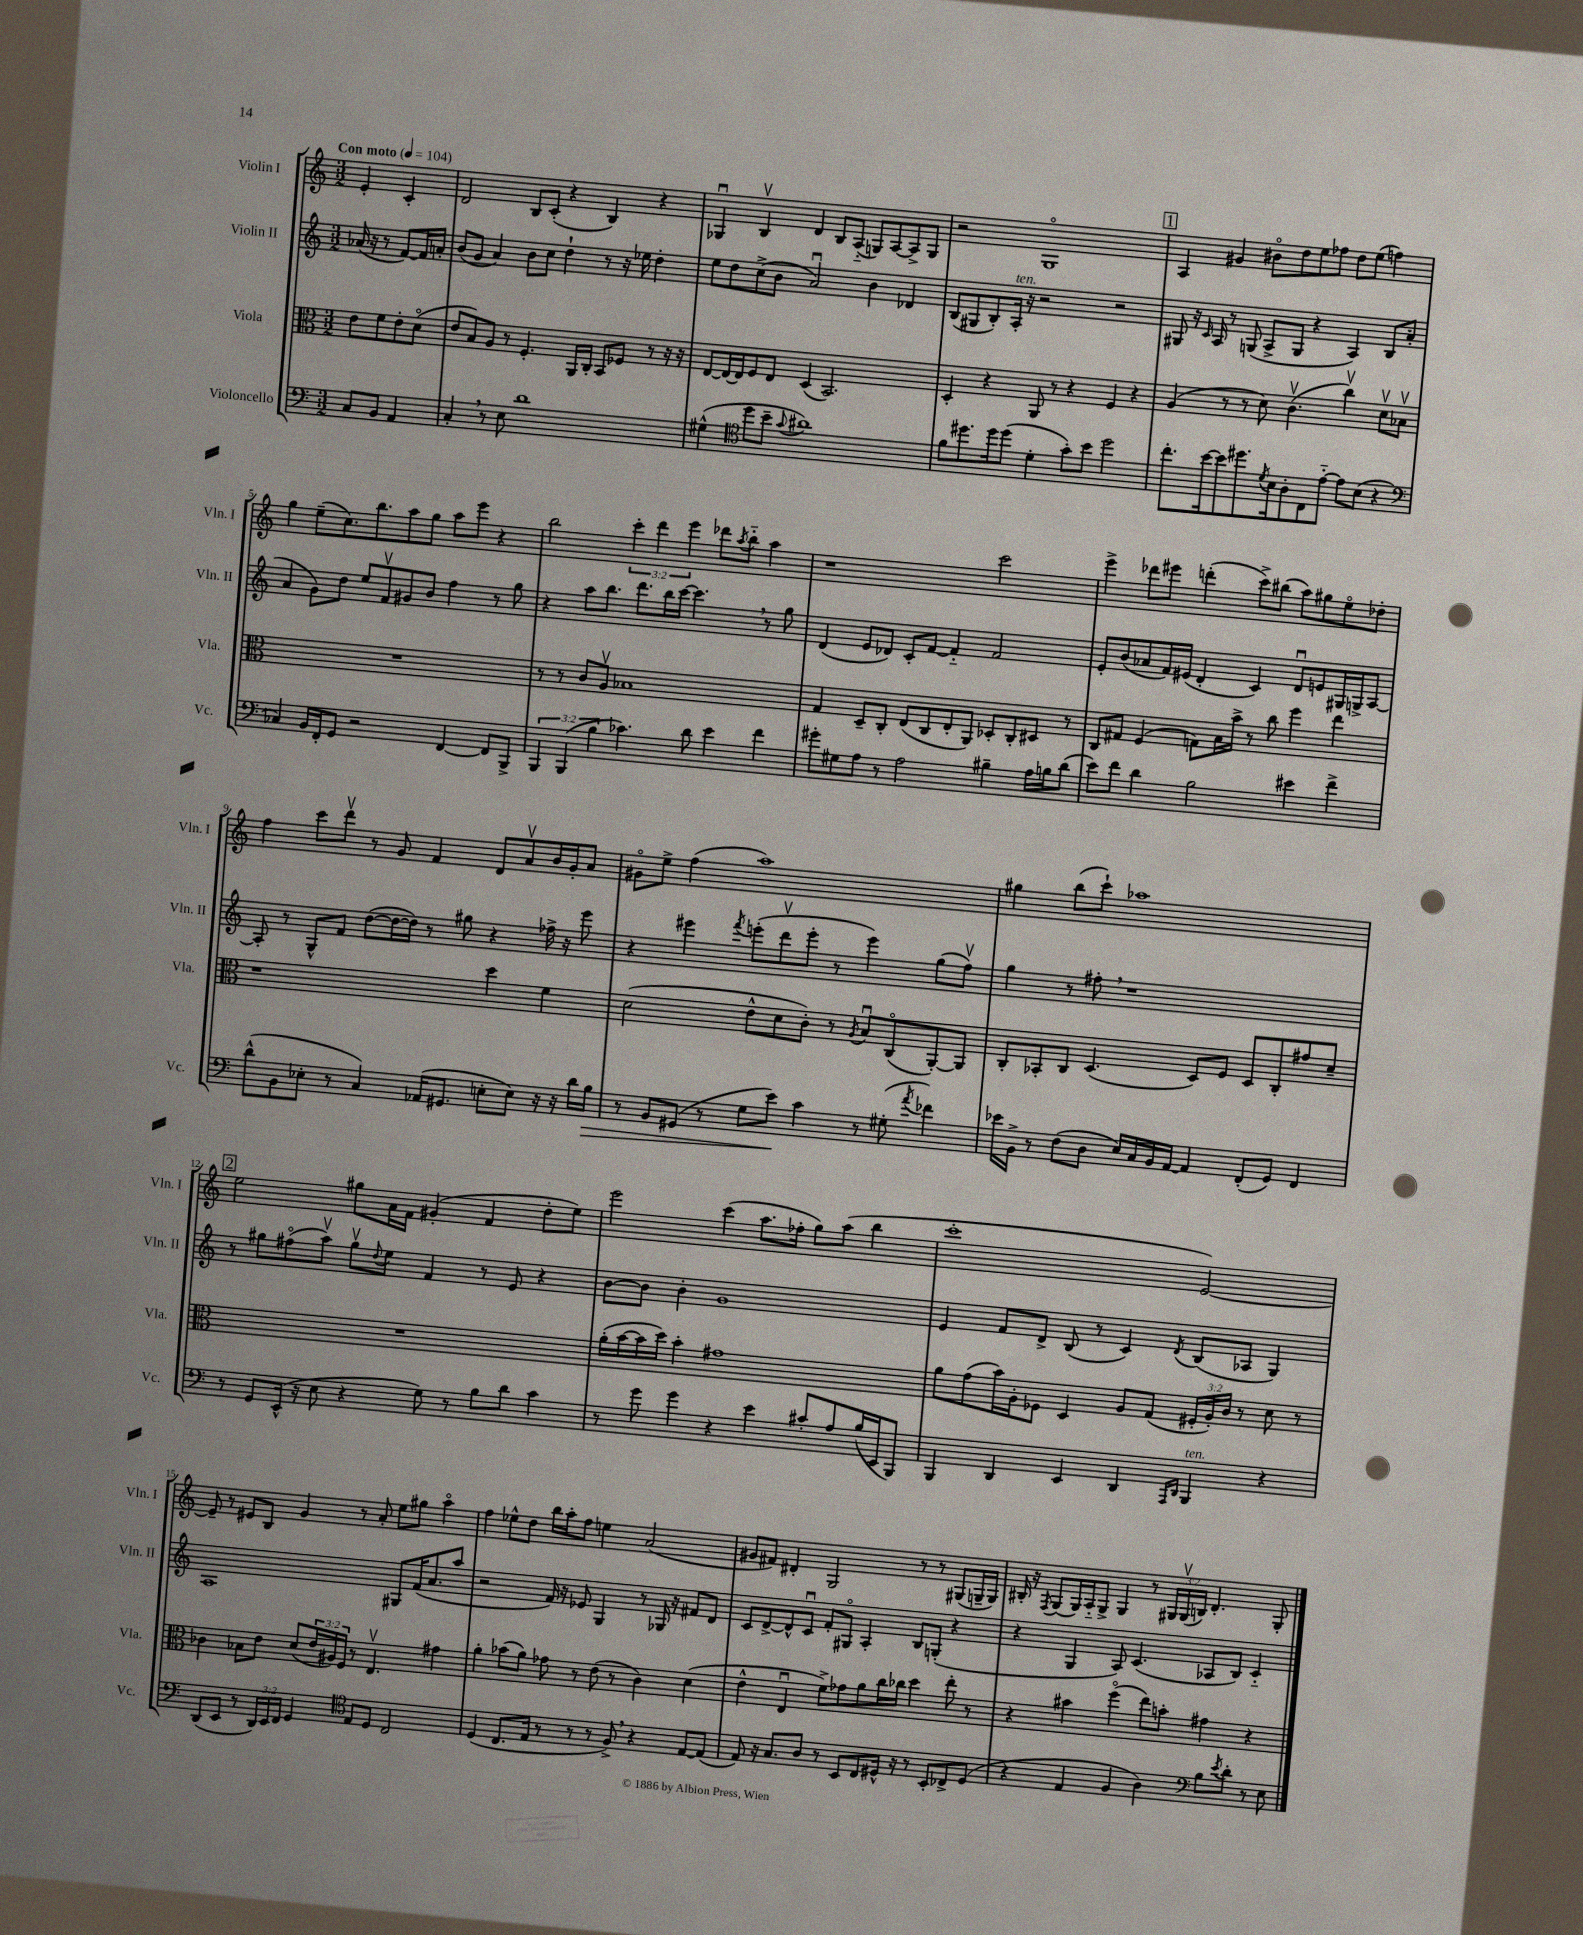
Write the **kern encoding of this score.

**kern	**kern	**kern	**kern
*staff4	*staff3	*staff2	*staff1
*clefF4	*clefC3	*clefG2	*clefG2
*k[]	*k[]	*k[]	*k[]
*M3/2	*M3/2	*M3/2	*M3/2
*MM104	*MM104	*MM104	*MM104
8C/L	8e\L	(16a-/	4e'/
.	.	16r	.
8BB/J	8f\	8r	.
4AA/	8e'\	[8f/L)	4c'/
.	(8do\J	16f/]L	.
.	.	16a'/JJ	.
=	=	=	=
4C'/	8e/L	(8b/L	2d/
.	8B/)	8g/J	.
8r	8A/J	4a/)	.
8E\	8r	.	.
1d	4.F'/	8b\L	8B/L
.	.	8cc\J	(8c'/J
.	.	4dd`\	4r
.	16AA/LL	.	.
.	16C'/JJ	.	.
.	8BB/L	8r	4B/)
.	8F-/J	16r	.
.	.	16ee-\	.
.	8r	4dd'\	4r
.	16r	.	.
.	16r	.	.
=	=	=	=
(4G#^^\	[8E/L	8ee\L	4G-u/
.	16E/_L	8dd\	.
.	16E/]J	.	.
*clefC4	*	*	*
8dd\L	8F/	(8cc^\	4Bv/
8b~\J	8E/J	8b\J	.
8qqg/	.	.	.
1a#)	(4D/	2au/)	4d/
.	2.BB/)	.	8B/L
.	.	.	(8A'~/J
.	.	4b\	8G/L)
.	.	.	[8A/
.	.	4d-/	8A^/]
.	.	.	8G/J
=	=	=	=
8f\L	4D'/	(8B/L	2r
8.dd#\	.	8G#/	.
.	4r	8B'/)	.
16dd#\k	.	.	.
(8dd#\J	.	16A'/Jk	.
.	.	16r	.
4d'\	8AA/	2r	1Go
.	8r	.	.
8g'\L)	4r	.	.
8b\J	.	.	.
2dd#\	4F/	2r	.
.	4r	.	.
=	=	=	=
8.cc'\L	(4A/	8G#/	4A/
.	.	16r	.
.	.	16qqc/	.
[16b\k	.	16A/	.
8b\]	8r	8r	4g#/
8.dd#\	8r	(8G/	.
.	8d\)	8A^/L	8b#o\L
8qd/	.	.	.
16B\k	.	.	.
8A'\	(4.cv\	8G/J	8dd\
8C\	.	4r	8ee\
[8e'~\J	.	.	8ff-\J
8e\]L	4ccv\)	4A/)	8dd\L
(8B\J	.	.	(8ee\J
4r	8dv\L	8B/L	4ff\)
.	8B-v\J	(8a'/J	.
=	=	=	=
*clefF4	*	*	*
4C-/)	1.r	4a/	4gg\
16BB/LL	.	8g\L)	(8ee~\L
16FF'/J	.	.	.
8GG/J	.	8dd\J	8.cc\)
2r	.	8ee/L	.
.	.	.	8.bb\
.	.	8fv/	.
.	.	8g#/	8aa\
.	.	8b/J	8gg\J
[4FF/	.	4ff\	8aa\L
.	.	.	8eee\J
8FF/]L	.	8r	4r
8BBB^/J	.	8gg\	.
=	=	=	=
6BBB/	8r	4r	2bb\
.	8r	.	.
(6BBB/	.	.	.
.	8c/L	8aa\L	.
6B\	.	.	.
.	8Av/J	8.bb\J	.
4.c-\)	1B-	.	6ccc'\
.	.	8.ddd\L	.
.	.	.	6ddd\
.	.	16bb\L	.
.	.	[16ccc\JJ	.
.	.	.	6eee\
8d\	.	4.ccc\]	.
4e\	.	.	8ddd-\L
.	.	.	8qaa/
.	.	.	8bb'~\J
4f\	.	8r	4aa\
.	.	8gg\	.
=	=	=	=
8g#'\L	4G/	(4d/	1r
8G#\	.	.	.
8A\J	8D~/L	8e/L	.
8r	8C'/J	8d-/J)	.
2A\	(8E/L	8c'/L	.
.	8C/	[8f/J	.
.	8E'/	4f'~/]	.
.	8AA/J)	.	.
4B#~\	8D-'/L	2f/	2ccc\
.	8C'/	.	.
16A\LL	8D#/J	.	.
16B\J	.	.	.
(8d\J	8r	.	.
=	=	=	=
8e\L)	8C/L	8e'/L	4eee^\
8f\J	8G#/J	(8b/	.
4d\	(4F/	8a-/	8ddd-\L
.	.	16f/L)	8eee#\J
.	.	(16e#/JJ	.
2B\	8G\L)	4d'/	(4ddd'\
.	16B\L	.	.
.	16b^\JJ	.	.
.	8r	4c/)	8ccc^\L)
.	8cc\	.	(8bb#\J
4e#\	4ff\	8du/L	8aa\L)
.	.	8e/	8gg#\
4f^\	4ee\	16G#/L	8eeo\
.	.	16G^/J	.
.	.	[8A/J	8dd-'\J
=	=	=	=
(8d^^\L	1r	8A'/]	4ff\
8BB\	.	8r	.
8E-'\J	.	8G^^/L	8ccc\L
8r	.	8f/J	8dddv\J
4C/)	.	([8dd\L	8r
.	.	16dd\_L	8g/
.	.	16dd\]JJ)	.
(16AA-/LK	.	8r	4f/
8.GG#/J	.	.	.
.	.	8gg#\	.
8E'\L	4dd\	4r	8d/L
8E\J)	.	.	8av/
16r	4f\	16ff-^\	16b/L
16r	.	16r	16g'/J
16d\LL	.	8eee\	8a/J
16B\JJ	.	.	.
=	=	=	=
8r	(2d\	4r	8g#o\L
8BB/L	.	.	8ee^\J
(8GG#/J	.	4eee#\	(4ff\
8r	.	.	.
.	.	8qfff/	.
8G\L	8e^^\L	(8eee'\L	1aa)
8e\J)	8d\	8dddv\	.
4c\	8c'\J)	8eee'\J	.
.	8r	8r	.
.	8qA/	.	.
8r	8Bu/L	4eee\)	.
(8G#'\	(8Co/	.	.
8qa/	.	.	.
4f-\)	[8AA'/)	(8gg\L	.
.	8AA/]J	8ffv\J)	.
=	=	=	=
16e-\LL	8C'/L	4gg\	4gg#\
16BB^\JJ	.	.	.
8r	8BB-'/	.	.
(8F\L	8C/J	8r	(8bb\L
8D\J	(4.D/	8ff#'\	8ccc`\J)
16E/LL)	.	1r	1aa-
16C/	.	.	.
16BB/	.	.	.
[16AA/JJ	.	.	.
4AA/]	8D/L)	.	.
.	8F/J	.	.
(8FF'/L	8D/L	.	.
8GG/J)	8C'/	.	.
4FF/	8g#/	.	.
.	8d~/J	.	.
=	=	=	=
8r	1.r	8r	2ee\
8GG/L	.	8gg#\L	.
(16EE^^/Jk	.	(8ff#o\	.
16r	.	.	.
8E\	.	8aav\J)	.
4r	.	8gg#v\L	8gg#\L
.	.	8qqdd/	.
.	.	8ee\J	16a\L
.	.	.	16f\JJ
8G\)	.	4f/	(4g#'/
8r	.	.	.
8B\L	.	8r	4f/
8d\J	.	8e/	.
4c\	.	4r	8dd'\L
.	.	.	8ee\J)
=	=	=	=
8r	(16a'\LL	[8b\L	2eee\
.	[16b\	.	.
8g\	16b\]	8b\]J	.
.	16dd\JJ)	.	.
4g\	4b'\	4b'\	.
4r	1g#	1g	(4ccc\
4e\	.	.	8.aa\L
.	.	.	16ff-'\Jk
8c#'/L	.	.	8gg\L)
8A/	.	.	(8aa\J
(16B/L	.	.	4bb\
16EE/J	.	.	.
8BBB/J)	.	.	.
=	=	=	=
4BBB/	8a\L	4e/	1ccc'
.	(8g\	.	.
4DD/	16b\L)	8f/L	.
.	16A'\J	.	.
.	8F-\J	8d^/J	.
4EE/	4D/	(8B/	.
.	.	8r	.
4DD/	8A/L	4c/)	.
.	(8G/J	.	.
16qqAAA/LL	.	.	.
16qqDD/JJ	.	8qd/	.
4BBB/	24F#'/LL	(8B/L	[2e/)
.	24A'/)	.	.
.	24c/JJ	.	.
.	8r	8A-/J	.
4r	8d\	4G/)	.
.	8r	.	.
=	=	=	=
(8DD/L	4c-\	1A	8e~/]
8EE/J	.	.	8r
8r	8B-\L	.	8e#/L
24DD/LL)	8e\J	.	8B/J
24EE/	.	.	.
24FF/JJ	.	.	.
4GG/	(8d/L	.	4g/
.	24e/L	.	.
.	24A#/)	.	.
.	24F/JJ	.	.
*clefC4	*	*	*
8E/L	8r	.	8r
8D/J	4.Ev/	.	8a'/
2C/	.	8G#/L	8ee\L
.	.	(16f/K	8gg#\J
.	.	8.a/	.
.	4g#\	.	4aao\
.	.	8aa/J	.
=	=	=	=
(4D/	4a'\	2r	4ff\
8.C/L	(8b-\L	.	8ee-^^\L
.	8a\J)	.	8dd\J
16E/Jk	.	.	.
8r	8g-\	16f/)	16bb\LL
.	.	16r	16aa'\J
8r	8r	8e-/	8ff\J
8r	(8e\	4G/	4ee\
8F^/)	8r	.	.
4r	4c\)	8r	(2a/
.	.	16G-/	.
.	.	16r	.
[8E/L	(4d\	8f#/L	.
(8E/]J	.	8d/J	.
=	=	=	=
8E/)	4e^^\	8c/L	8g#/L
16r	.	[8d^/	8f#/J)
8.G/L	.	.	.
.	4Eu/	8d^^/]	4d#'/
8A/J	.	8cu/J	.
8r	8f^\L)	8f'/L	2G/
8BB/L	8g-\	8G#o/J	.
8C/	8a\	4A'/	.
16D#^^/Jk	16cc\L	.	.
16r	16cc-\JJ	.	.
8r	4dd\	8B/L	8r
8BB'/L	.	(8G'/J	8r
8C-^/	8ee'\	4r	(8G#/L
(8D#/J	8r	.	16G~/L
.	.	.	16G/JJ)
=	=	=	=
4r	4r	4r	16B#'/
.	.	.	16r
.	.	.	8qF/
.	.	.	(8G/L
4E/	4b#\	4G/	16G/L)
.	.	.	16A'~/J
.	.	.	8G^/J
4F/	(4ffo\	8A/)	4G/
.	.	(4.c/	.
4A\)	8ee\L)	.	8r
.	8b'\J	.	24G#/LL
.	.	.	(24G#v/
.	.	.	24B/JJ)
*clefF4	*	*	*
8B\L	4g#\	8A-/L	4.d'/
8qe/	.	.	.
8d'\J	.	8B/J)	.
8r	4r	4c'~/	.
8E\	.	.	8G#'/
==	==	==	==
*-	*-	*-	*-
